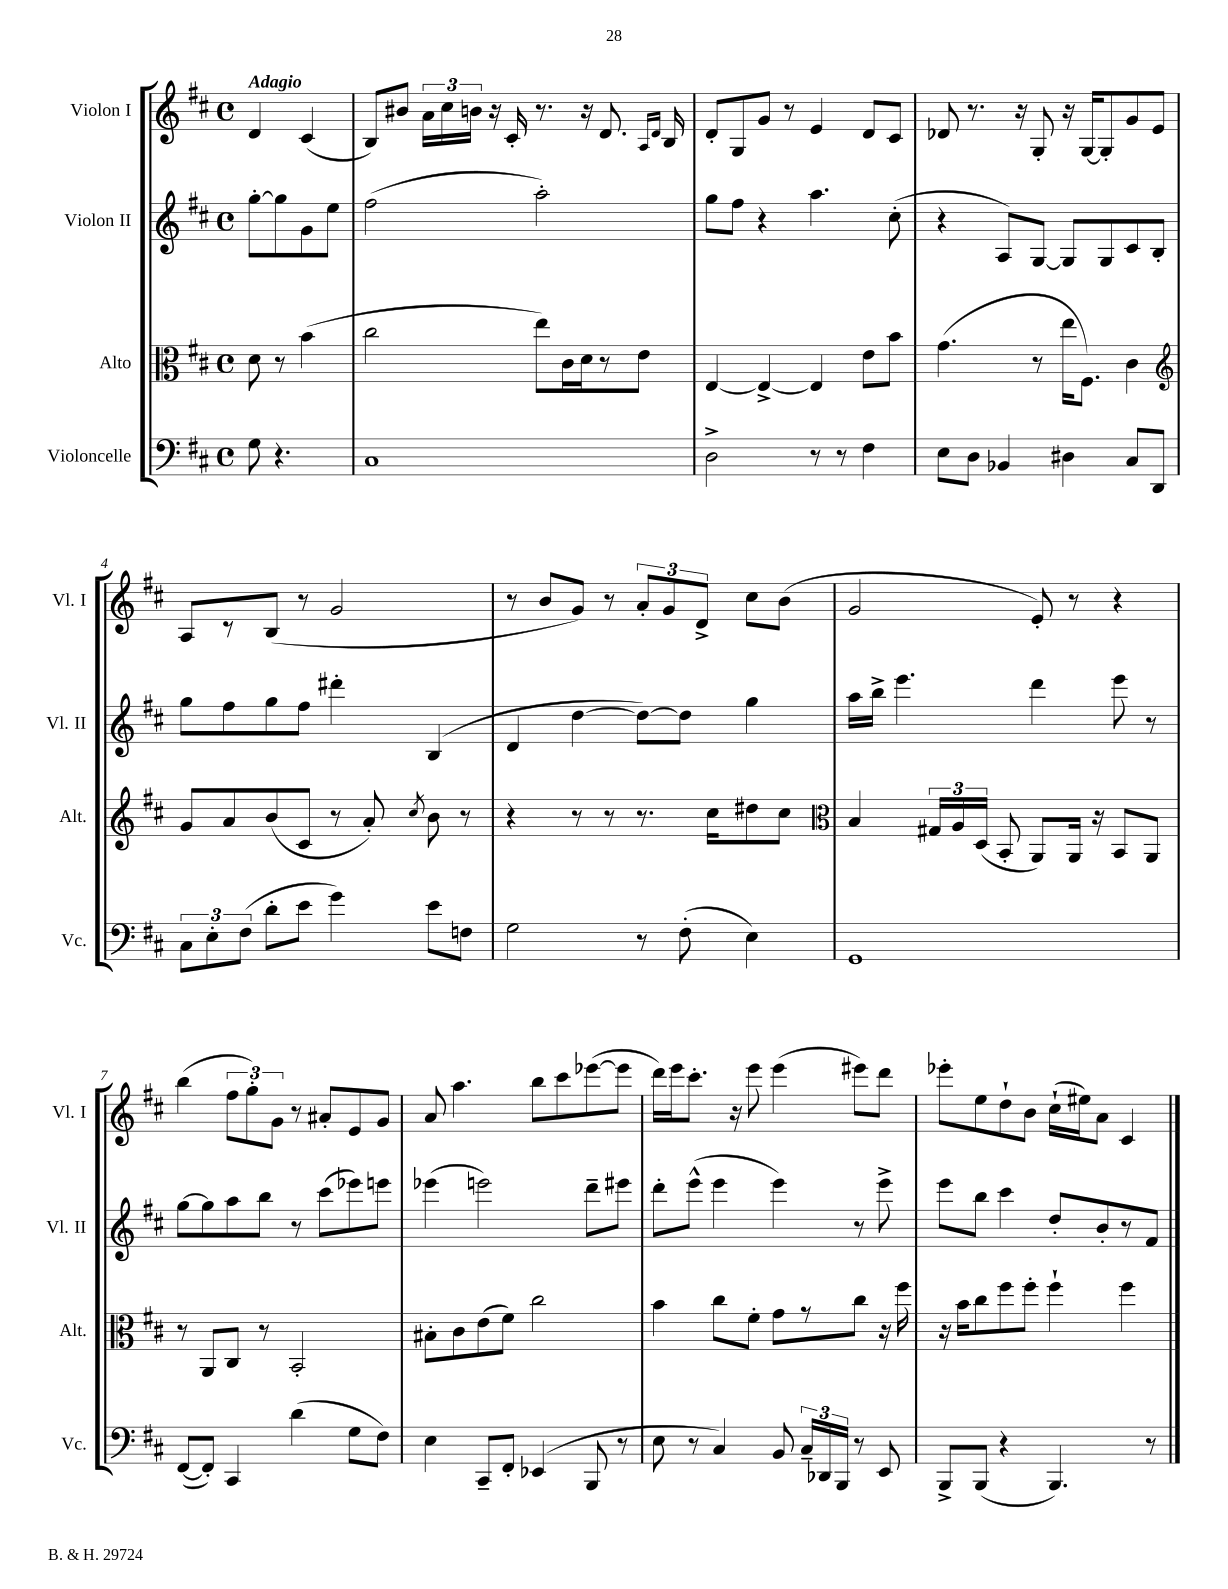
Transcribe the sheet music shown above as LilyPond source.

<<
\new StaffGroup <<
\new Staff = "s0" \with { instrumentName = "Violon I" shortInstrumentName = "Vl. I" } {
    \clef treble \key d \major \defaultTimeSignature \time 4/4 \partial 2 \tempo "Adagio"
    \autoBeamOff d'4 cis'4( |
    b8[) bis'8] \tuplet 3/2 { a'16[ cis''16 b'16] } r16 cis'16-. r8. r16 d'8. \grace { a16[ d'16] } b16 |
    d'8[-. g8 g'8] r8 e'4 d'8[ cis'8] |
    des'8 r8. r16 g8-. r16 g16[~ g8-. g'8 e'8] |
    a8[ r8 b8]( r8 g'2 |
    r8 b'8[ g'8]) r8 \tuplet 3/2 { a'8[-. g'8 d'8]-> } cis''8[ b'8]( |
    g'2 e'8-.) r8 r4 |
    b''4( \tuplet 3/2 { fis''8[ g''8-.) g'8] } r8 ais'8[-. e'8 g'8] |
    a'8 a''4. b''8[ cis'''8 ees'''8~( ees'''8] |
    d'''16[) e'''16 cis'''8.]-. r16 e'''8 e'''4( eis'''8[) d'''8] |
    ees'''8[-. e''8 d''8-! b'8] cis''16[-!( eis''16) a'8] cis'4 \bar "|." |
}
\new Staff = "s1" \with { instrumentName = "Violon II" shortInstrumentName = "Vl. II" } {
    \clef treble \key d \major \defaultTimeSignature \time 4/4 \partial 2
    \autoBeamOff g''8[~-. g''8 g'8 e''8] |
    fis''2( a''2-.) |
    g''8[ fis''8] r4 a''4. cis''8-.( |
    r4 a8[) g8]~ g8[ g8 cis'8 b8]-. |
    g''8[ fis''8 g''8 fis''8] dis'''4-. b4( |
    d'4 d''4~ d''8[~) d''8] g''4 |
    a''16[ b''16]-> e'''4. d'''4 e'''8 r8 |
    g''8[~ g''8 a''8 b''8] r8 cis'''8[( ees'''8) e'''8] |
    ees'''4( e'''2) d'''8[-- eis'''8] |
    d'''8[-. e'''8]-^( e'''4 e'''4) r8 e'''8-> |
    e'''8[ b''8] cis'''4 d''8[-. b'8-. r8 fis'8] \bar "|." |
}
\new Staff = "s2" \with { instrumentName = "Alto" shortInstrumentName = "Alt." } {
    \clef alto \key d \major \defaultTimeSignature \time 4/4 \partial 2
    \autoBeamOff d'8 r8 b'4( |
    cis''2 e''8[) cis'16 d'16 r8 e'8] |
    e4~ e4~-> e4 e'8[ b'8] |
    g'4.( r8 e''16[ fis8.]) cis'4 |
    \clef treble g'8[ a'8 b'8( cis'8] r8 a'8-.) \acciaccatura { cis''8 } b'8 r8 |
    r4 r8 r8 r8. cis''16[ dis''8 cis''8] |
    \clef alto b4 \tuplet 3/2 { gis16[ a16 d16]( } b,8-. a,8[) a,16] r16 b,8[ a,8] |
    r8 a,8[ cis8] r8 b,2-. |
    bis8[-. cis'8 e'8( fis'8]) cis''2 |
    b'4 cis''8[ fis'8]-. g'8[ r8 cis''8] r16 fis''16 |
    r16 b'16[ cis''8 fis''8 fis''8]-. fis''4-! fis''4 \bar "|." |
}
\new Staff = "s3" \with { instrumentName = "Violoncelle" shortInstrumentName = "Vc." } {
    \clef bass \key d \major \defaultTimeSignature \time 4/4 \partial 2
    \autoBeamOff g8 r4. |
    cis1 |
    d2-> r8 r8 fis4 |
    e8[ d8] bes,4 dis4 cis8[ d,8] |
    \tuplet 3/2 { cis8[ e8-. fis8]( } d'8[-. e'8] g'4) e'8[ f8] |
    g2 r8 fis8-.( e4) |
    g,1 |
    fis,8[~( fis,8]-.) cis,4 d'4( g8[ fis8]) |
    e4 cis,8[-- fis,8]-. ees,4( b,,8 r8 |
    e8 r8 cis4) b,8 \tuplet 3/2 { cis16[-- des,16 b,,16] } r8 e,8 |
    b,,8[-> b,,8]( r4 b,,4.) r8 \bar "|." |
}
>>
>>
